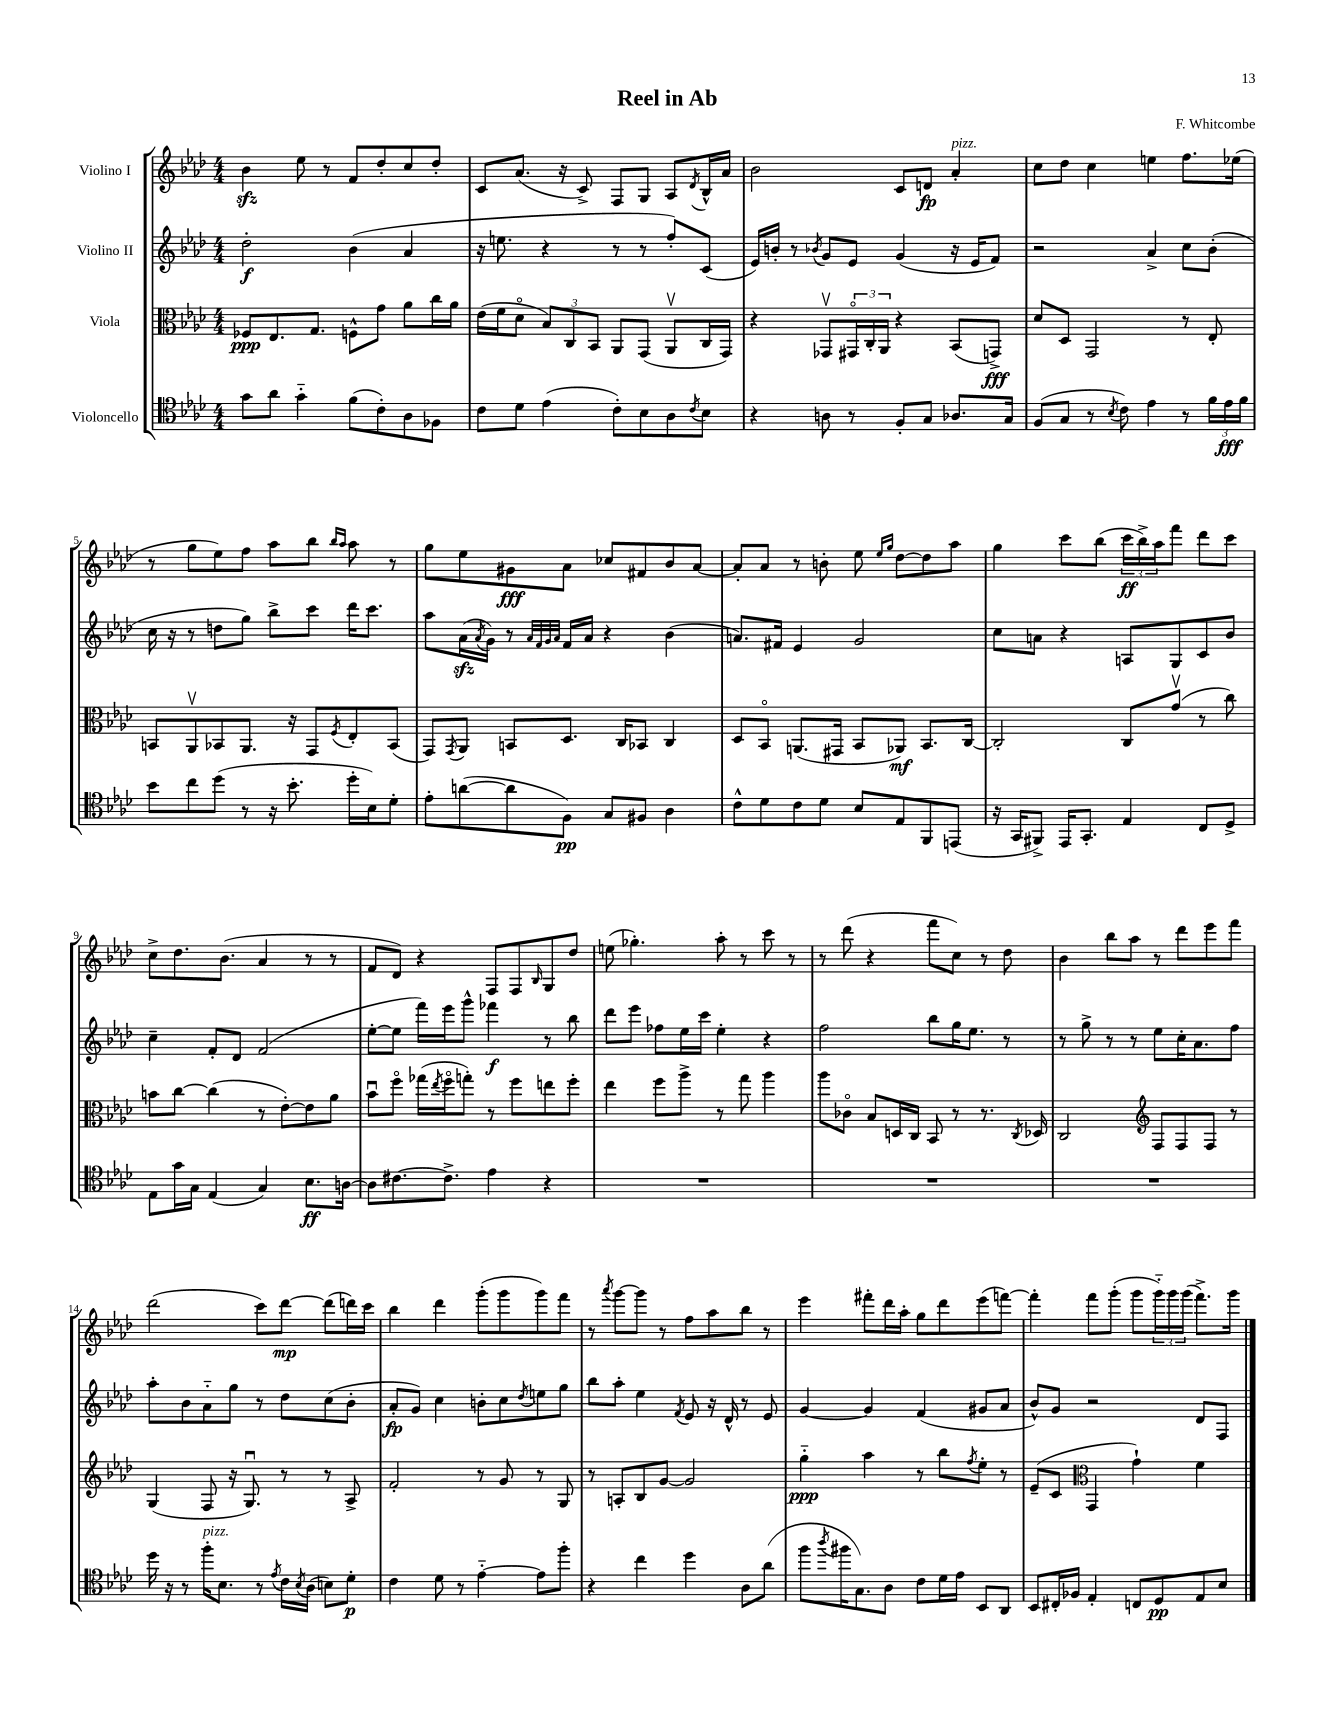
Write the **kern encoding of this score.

**kern	**kern	**kern	**kern
*staff4	*staff3	*staff2	*staff1
*clefC4	*clefC3	*clefG2	*clefG2
*k[b-e-a-d-]	*k[b-e-a-d-]	*k[b-e-a-d-]	*k[b-e-a-d-]
*M4/4	*M4/4	*M4/4	*M4/4
8g	8F-	2dd-'	4b-
8a-	8.E-	.	.
4g'~	.	.	8ee-
.	8.G	.	.
.	.	.	8r
(8f	8F^^	(4b-	8f
8c')	8g	.	8dd-'
8A-	8a-	4a-	8cc
8F-	16cc	.	8dd-'
.	16a-	.	.
=	=	=	=
8c	(16e-	16r	8c
.	16f	8.ee	.
8d-	8d-o	.	(8.a-
(4e-	12B-)	4r	.
.	.	.	16r
.	12C	.	.
.	.	.	8c^)
.	12BB-	.	.
8c')	8AA-	8r	8F
8B-	(8GG	8r	8G
8A-	8AA-v	8ff')	8A-
8qc	.	.	8qd-
8B-	16C	(8c	16B-^^
.	16GG)	.	16a-
=	=	=	=
4r	4r	16e-)	2b-
.	.	16b'	.
.	.	8r	.
.	.	8qb-	.
8A	8GG-v	8g	.
8r	24GG#o	8e-	.
.	24C'	.	.
.	24AA-	.	.
8F'	4r	(4g	8c
8G	.	.	8d
8.A-	(8BB-	16r	4a-'
.	.	16e-	.
.	8GG^)	8f)	.
16G	.	.	.
=	=	=	=
(8F	8d-	2r	8cc
8G	8D-	.	8dd-
8r	2GG	.	4cc
8qB-	.	.	.
8c)	.	.	.
4e-	.	4a-^	4ee
8r	8r	8cc	8.ff
24f	8E-'	(8b-'	.
24e-	.	.	.
.	.	.	(16ee-
24f	.	.	.
=	=	=	=
8b-	8BB	16cc	8r
.	.	16r	.
8cc	8AA-v	8r	8gg
(8dd-	8BB-	8dd	8ee-)
8r	8.AA-	8gg)	8ff
16r	.	8bb-^	8aa-
8.b-'	16r	.	.
.	8GG	8ccc	8bb-
.	.	.	16qqbb-
.	8qF	.	16qqaa-
16dd-'	8E-'	16ddd-	8aa-
16B-)	.	8.ccc	.
8d-'	(8BB-	.	8r
=	=	=	=
8e-'	8GG)	8aa-	8gg
.	8qGG	.	.
([8a	8AA-	(16a-	8ee-
.	.	8qa-	.
.	.	16g)	.
8a]	8BB	8r	8g#
.	.	32qqa-	.
.	.	32qqf	.
.	.	32qqg	.
.	.	32qqa-	.
8F)	8.D-	16f	8a-
.	.	16a-	.
8G	.	4r	8cc-
.	16C	.	.
8F#	8BB-	.	8f#
4A-	4C	(4b-	8b-
.	.	.	[8a-
=	=	=	=
8c^^	8D-	8.a)	8a-']
8d-	8BB-o	.	8a-
.	.	16f#	.
8c	(8.AA	4e-	8r
8d-	.	.	8b'
.	16GG#	.	.
8B-	8BB-	2g	8ee-
.	.	.	16qqee-
.	.	.	16qqgg
8E-	8AA-)	.	[8dd-
8FF	8.BB-	.	8dd-]
(8EE	.	.	8aa-
.	[16C	.	.
=	=	=	=
16r	2C']	8cc	4gg
16GG	.	.	.
8FF#^)	.	8a	.
16EE-	.	4r	8ccc
8.GG'	.	.	.
.	.	.	(8bb-
4E-	8C	8A	24ccc
.	.	.	24bb-^)
.	.	.	24aa-
.	(8gv	8G	8fff
8C	8r	8c	8ddd-
8D-^	8cc)	8b-	8ccc
=	=	=	=
8E-	8b	4cc~	8cc^
16g	[8cc	.	8.dd-
16G	.	.	.
(4E-	(4cc]	8f'	.
.	.	.	(8.b-
.	.	8d-	.
4G)	8r	(2f	4a-
.	[8e-')	.	.
8.B-	8e-]	.	8r
.	8a-	.	8r
[16A	.	.	.
=	=	=	=
8A]	8b-u	[8ee-'	8f
[8.c#	8ffo	8ee-]	8d-)
.	(16gg-	16fff)	4r
.	8qee-	.	.
8.c#^]	16ffo	16eee-	.
.	8gg')	8ggg^^	.
4e-	8r	4fff-	8F
.	8ff	.	8F
.	.	.	16qqB-
4r	8ee	8r	8G
.	8ff'	8bb-	8dd-
=	=	=	=
1r	4ee-	8ddd-	(8ee
.	.	8eee-	4.gg-')
.	8ff	8ff-	.
.	8aa-^	16ee-	.
.	.	16ccc	.
.	8r	4ee-'	8aa-'
.	8gg	.	8r
.	4aa-	4r	8ccc
.	.	.	8r
=	=	=	=
1r	8aa-	2ff	8r
.	8c-o	.	(8ddd-
.	8B-	.	4r
.	16D	.	.
.	16C	.	.
.	8BB-	8bb-	8fff
.	8r	16gg	8cc)
.	.	8.ee-	.
.	8.r	.	8r
.	.	8r	8dd-
.	8qC	.	.
.	16D-	.	.
=	=	=	=
1r	2C	8r	4b-
.	.	8gg^	.
.	.	8r	8bb-
.	.	8r	8aa-
*	*clefG2	*	*
.	8F	8ee-	8r
.	8F	16cc'	8ddd-
.	.	8.a-	.
.	8F	.	8eee-
.	8r	8ff	8fff
=	=	=	=
16dd-	(4G	8aa-'	(2ddd-
16r	.	.	.
8r	.	8b-	.
16ff'	8F	8a-'~	.
8.B-	.	.	.
.	16r	8gg	.
.	8.Gu)	.	.
8r	.	8r	8ccc)
8qe-	.	.	.
16c	8r	8dd-	[8ddd-
8qB-	.	.	.
(16A-	.	.	.
8B)	8r	(8cc	(8ddd-]
8d-'	8A-^	8b-'	16ddd)
.	.	.	16ccc
=	=	=	=
4c	2f'	8a-'	4bb-
.	.	8g)	.
8d-	.	4cc	4ddd-
8r	.	.	.
[4e-'~	8r	8b'	(8ggg'
.	8g	8cc	8ggg
.	.	8qdd-	.
8e-]	8r	8ee	8ggg)
8ff'	8G	8gg	8fff
=	=	=	=
4r	8r	8bb-	8r
.	.	.	8qaaa-
.	8A'	8aa-'	[8ggg
4cc	8B-	4ee-	8ggg]
.	[8g	.	8r
.	.	8qf	.
4dd-	2g]	8e-	8ff
.	.	16r	8aa-
.	.	16d-^^	.
8A-	.	8r	8bb-
(8a-	.	8e-	8r
=	=	=	=
8ff	4gg'~	[4g	4eee-
8qaa-	.	.	.
16ff#	.	.	.
8.G)	.	.	.
.	4aa-	4g]	8fff#'
8A-	.	.	16ddd-
.	.	.	16aa-'
8c	8r	(4f	8gg
16d-	8bb-	.	8ddd-
16e-	.	.	.
.	8qff	.	.
8BB-	8ee-'	8g#	(8eee-
8AA-	8r	8a-	[8fff)
=	=	=	=
8BB-	(8e-~	8b-^^)	4fff']
16C#'	8c	8g	.
16F-	.	.	.
*	*clefC3	*	*
4E-'	4GG	2r	8fff
.	.	.	(8ggg'
8C	4g`)	.	8ggg
8D-	.	.	24ggg'~)
.	.	.	24ggg
.	.	.	(24ggg
8E-	4f	8d-	8.fff^)
8B-	.	8F	.
.	.	.	16ggg
==	==	==	==
*-	*-	*-	*-
